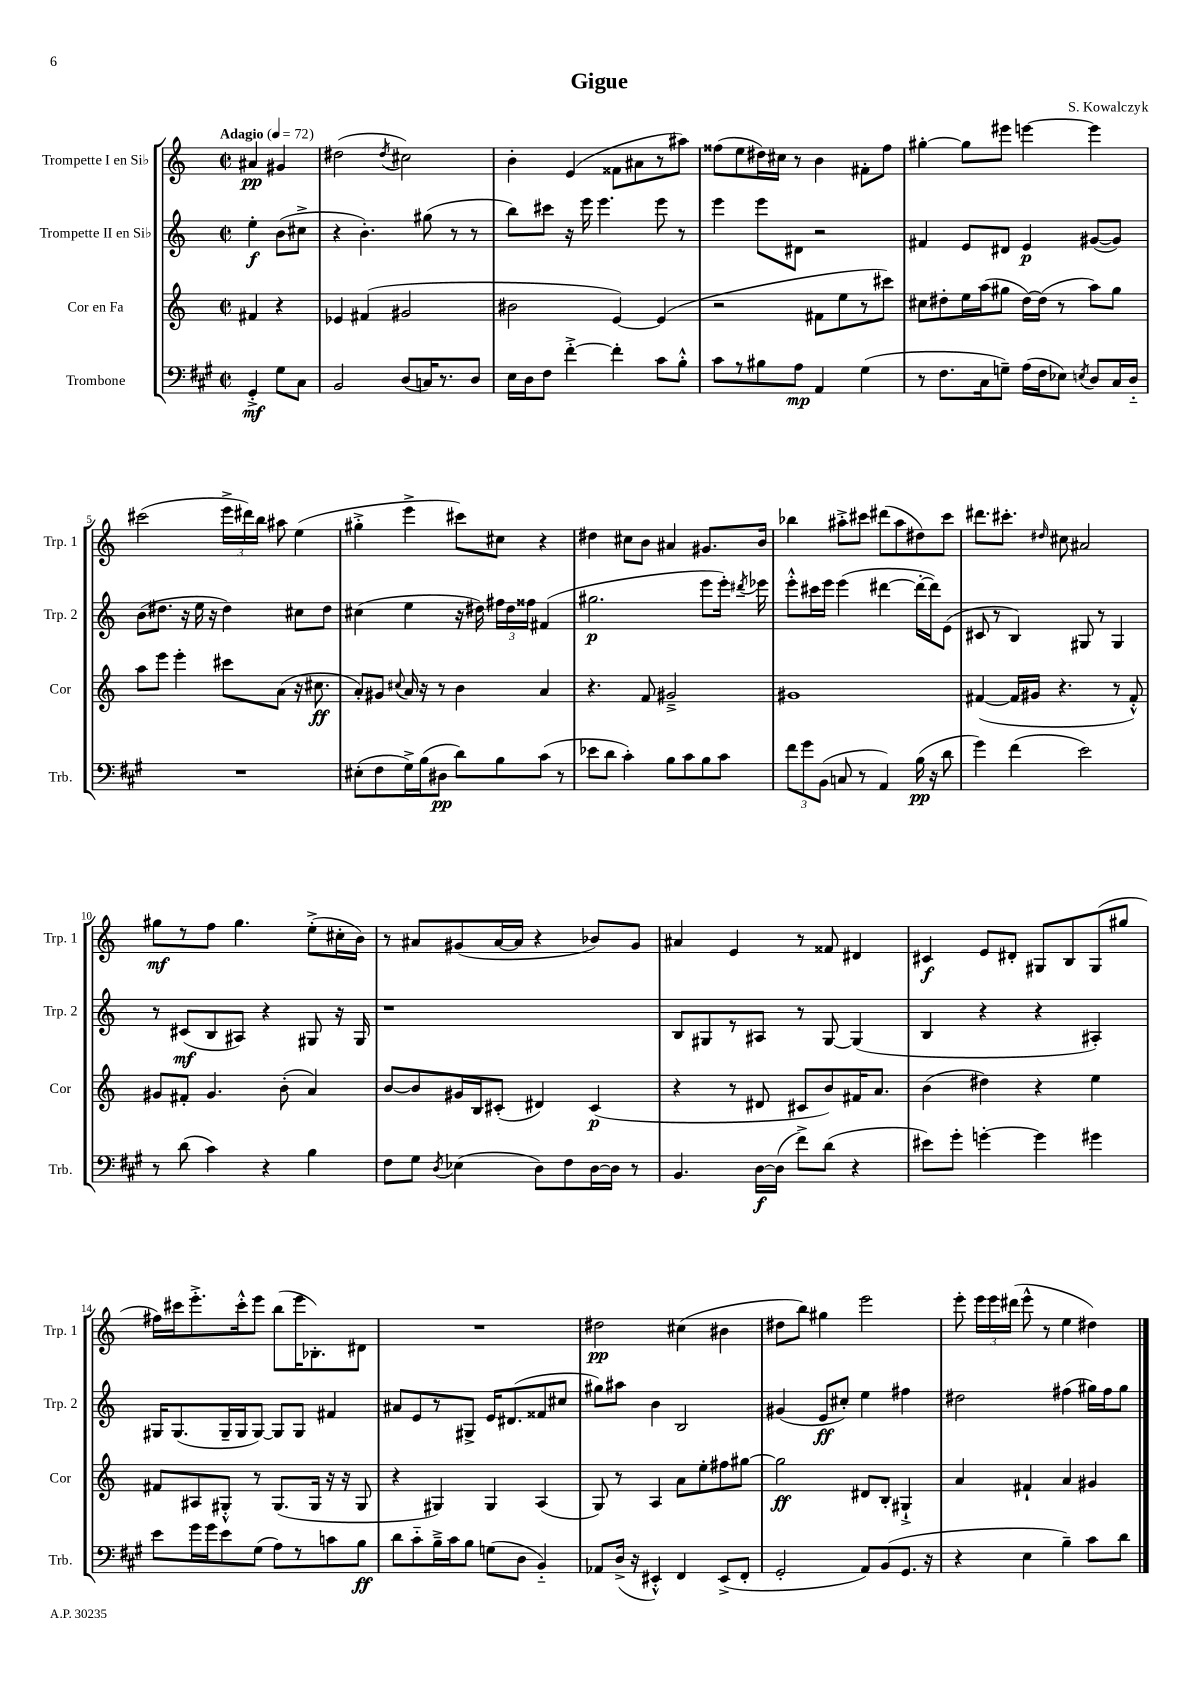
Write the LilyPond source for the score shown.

\header { title = "Gigue" composer = "S. Kowalczyk" }
<<
\new StaffGroup <<
\new Staff = "s0" \with { instrumentName = "Trompette I en Sib" shortInstrumentName = "Trp. 1" } {
    \clef treble \key c \major \defaultTimeSignature \time 2/2 \partial 2 \tempo "Adagio" 4 = 72
    \autoBeamOff ais'4\pp gis'4 |
    dis''2( \acciaccatura { dis''8 } cis''2) |
    b'4-. e'4( fisis'8[ ais'8 r8 ais''8]) |
    fisis''8[( e''8 dis''16) cis''16] r8 b'4 fis'8[-. fisis''8] |
    gis''4~-. gis''8[ eis'''8] e'''4~ e'''4 |
    cis'''2( \tuplet 3/2 { e'''16[-> dis'''16) b''16] } ais''8 e''4( |
    gis''4-.-> e'''4-> cis'''8[) cis''8] r4 |
    dis''4 cis''8[ b'8] ais'4 gis'8.[ b'16] |
    bes''4 ais''8[-.-> cis'''8] dis'''8[( ais''8 dis''8) cis'''8] |
    dis'''8.[ cis'''8.]-. \grace { dis''16 } cis''8 ais'2 |
    gis''8[\mf r8 f''8] gis''4. e''8[-.->( cis''16-. b'16]) |
    r8 ais'8[ gis'8( ais'16~ ais'16] r4 bes'8[) gis'8] |
    ais'4 e'4 r8 fisis'8 dis'4 |
    cis'4\f e'8[ dis'8]-. gis8[ b8 gis8( gis''8] |
    fis''16[) cis'''16 e'''8.-.-> cis'''16-.-^ e'''8] b''8[( e'''16 bes8.-.) dis'8] |
    R1 |
    dis''2\pp cis''4( bis'4 |
    dis''8[ b''8]) gis''4 e'''2 |
    e'''8-. \tuplet 3/2 { e'''16[ e'''16 dis'''16]( } e'''8-^ r8 e''4 dis''4) \bar "|." |
}
\new Staff = "s1" \with { instrumentName = "Trompette II en Sib" shortInstrumentName = "Trp. 2" } {
    \clef treble \key c \major \defaultTimeSignature \time 2/2 \partial 2
    \autoBeamOff e''4-.\f b'8[( cis''8]-> |
    r4 b'4.-.) gis''8( r8 r8 |
    b''8[) cis'''8] r16 e'''16 e'''4. e'''8 r8 |
    e'''4 e'''8[ dis'8] r2 |
    fis'4 e'8[ dis'8] e'4\p gis'8[~( gis'8]) |
    b'8[( dis''8.] r16 e''16 r16 dis''4) cis''8[ dis''8] |
    cis''4( e''4 r16 dis''16) \tuplet 3/2 { fis''16[ dis''16 fisis''16] } fis'4( |
    gis''2.\p e'''8[ e'''16]-.) \acciaccatura { dis'''8 } ees'''16 |
    e'''8[-.-^ cis'''16 e'''16] e'''4( dis'''4~ dis'''16[~-. dis'''16) e'8]( |
    cis'8 r8 b4) gis8 r8 gis4 |
    r8 cis'8[\mf( b8 ais8]) r4 gis8 r16 gis16 |
    r1 |
    b8[ gis8 r8 ais8] r8 gis8~ gis4( |
    b4 r4 r4 ais4-.) |
    gis16[ gis8.( gis16-- gis16 gis8]~) gis8[ gis8] fis'4 |
    ais'8[ e'8 r8 gis8]-> e'16[ dis'8.( fisis'8 cis''8] |
    gis''8[) ais''8] b'4 b2 |
    gis'4( e'8[\ff cis''8]-.) e''4 fis''4 |
    dis''2 fis''4( gis''16[) fis''16 gis''8] \bar "|." |
}
\new Staff = "s2" \with { instrumentName = "Cor en Fa" shortInstrumentName = "Cor" } {
    \clef treble \key c \major \defaultTimeSignature \time 2/2 \partial 2
    \autoBeamOff fis'4 r4 |
    ees'4 fis'4( gis'2 |
    bis'2 e'4~) e'4( |
    r2 fis'8[ e''8 r8 cis'''8]) |
    cis''8[ dis''8-. e''16 a''16( gis''8] dis''16[~) dis''16]( r8 a''8[) gis''8] |
    a''8[ e'''8] e'''4-. cis'''8[ a'8]( r16 cis''8.\ff |
    a'8[-.) gis'8] \appoggiatura { cis''8 } a'16 r16 r8 b'4 a'4 |
    r4. f'8 gis'2---> |
    gis'1 |
    fis'4~( fis'16[ gis'16] r4. r8 fis'8-.-^) |
    gis'8[ fis'8]-. gis'4. b'8-.( a'4) |
    b'8[~ b'8 gis'16 b16 cis'8]-.( dis'4) cis'4\p( |
    r4 r8 dis'8 cis'8[ b'8) fis'16 a'8.] |
    b'4( dis''4) r4 e''4 |
    fis'8[ ais8 gis8]-.-^ r8 gis8.[( gis16] r16 r16 gis8 |
    r4 gis4) gis4 a4( |
    g8) r8 a4 a'8[ e''8-. fis''8 gis''8]~ |
    gis''2\ff dis'8[ b8]-. gis4-!-> |
    a'4 fis'4-! a'4 gis'4 \bar "|." |
}
\new Staff = "s3" \with { instrumentName = "Trombone" shortInstrumentName = "Trb." } {
    \clef bass \key a \major \defaultTimeSignature \time 2/2 \partial 2
    \autoBeamOff gis,4-.->\mf gis8[ cis8] |
    b,2 d8[( c16) r8. d8] |
    e16[ d16 fis8] fis'4~-.-> fis'4-. cis'8[ b8]-.-^ |
    cis'8[ r8 bis8 a8]\mp a,4 gis4( |
    r8 fis8.[ cis16 g8]--) a16[( fis16 ees8]) \acciaccatura { e8 } d8[ cis16 d16]-_ |
    R1 |
    eis8[-.( fis8 gis16->) b16( dis8]\pp d'8[) b8 cis'8]( r8 |
    ees'8[ d'8] cis'4-.) b8[ cis'8 b8 cis'8] |
    \tuplet 3/2 { fis'8[ gis'8 b,8]( } c8 r8 a,4) b16\pp( r16 d'8 |
    gis'4) fis'4( e'2) |
    r8 d'8( cis'4) r4 b4 |
    fis8[ gis8] \acciaccatura { d8 } ees4( d8[) fis8 d16~ d16] r8 |
    b,4. d16[~\f d16]( fis'8[->) d'8]( r4 |
    eis'8[) gis'8]-. g'4~-. g'4 gis'4 |
    e'8[ gis'16 gis'16 e'8 gis8]( a8[) r8 c'8 b8]\ff |
    d'8[ cis'8-_ b16---> cis'16 b8] g8[( d8] b,4-_) |
    aes,8[ d16]->( r16 eis,4-.-^) fis,4 eis,8[->( fis,8]-. |
    gis,2-. a,8[) b,8( gis,8.] r16 |
    r4 e4 b4--) cis'8[ d'8] \bar "|." |
}
>>
>>
